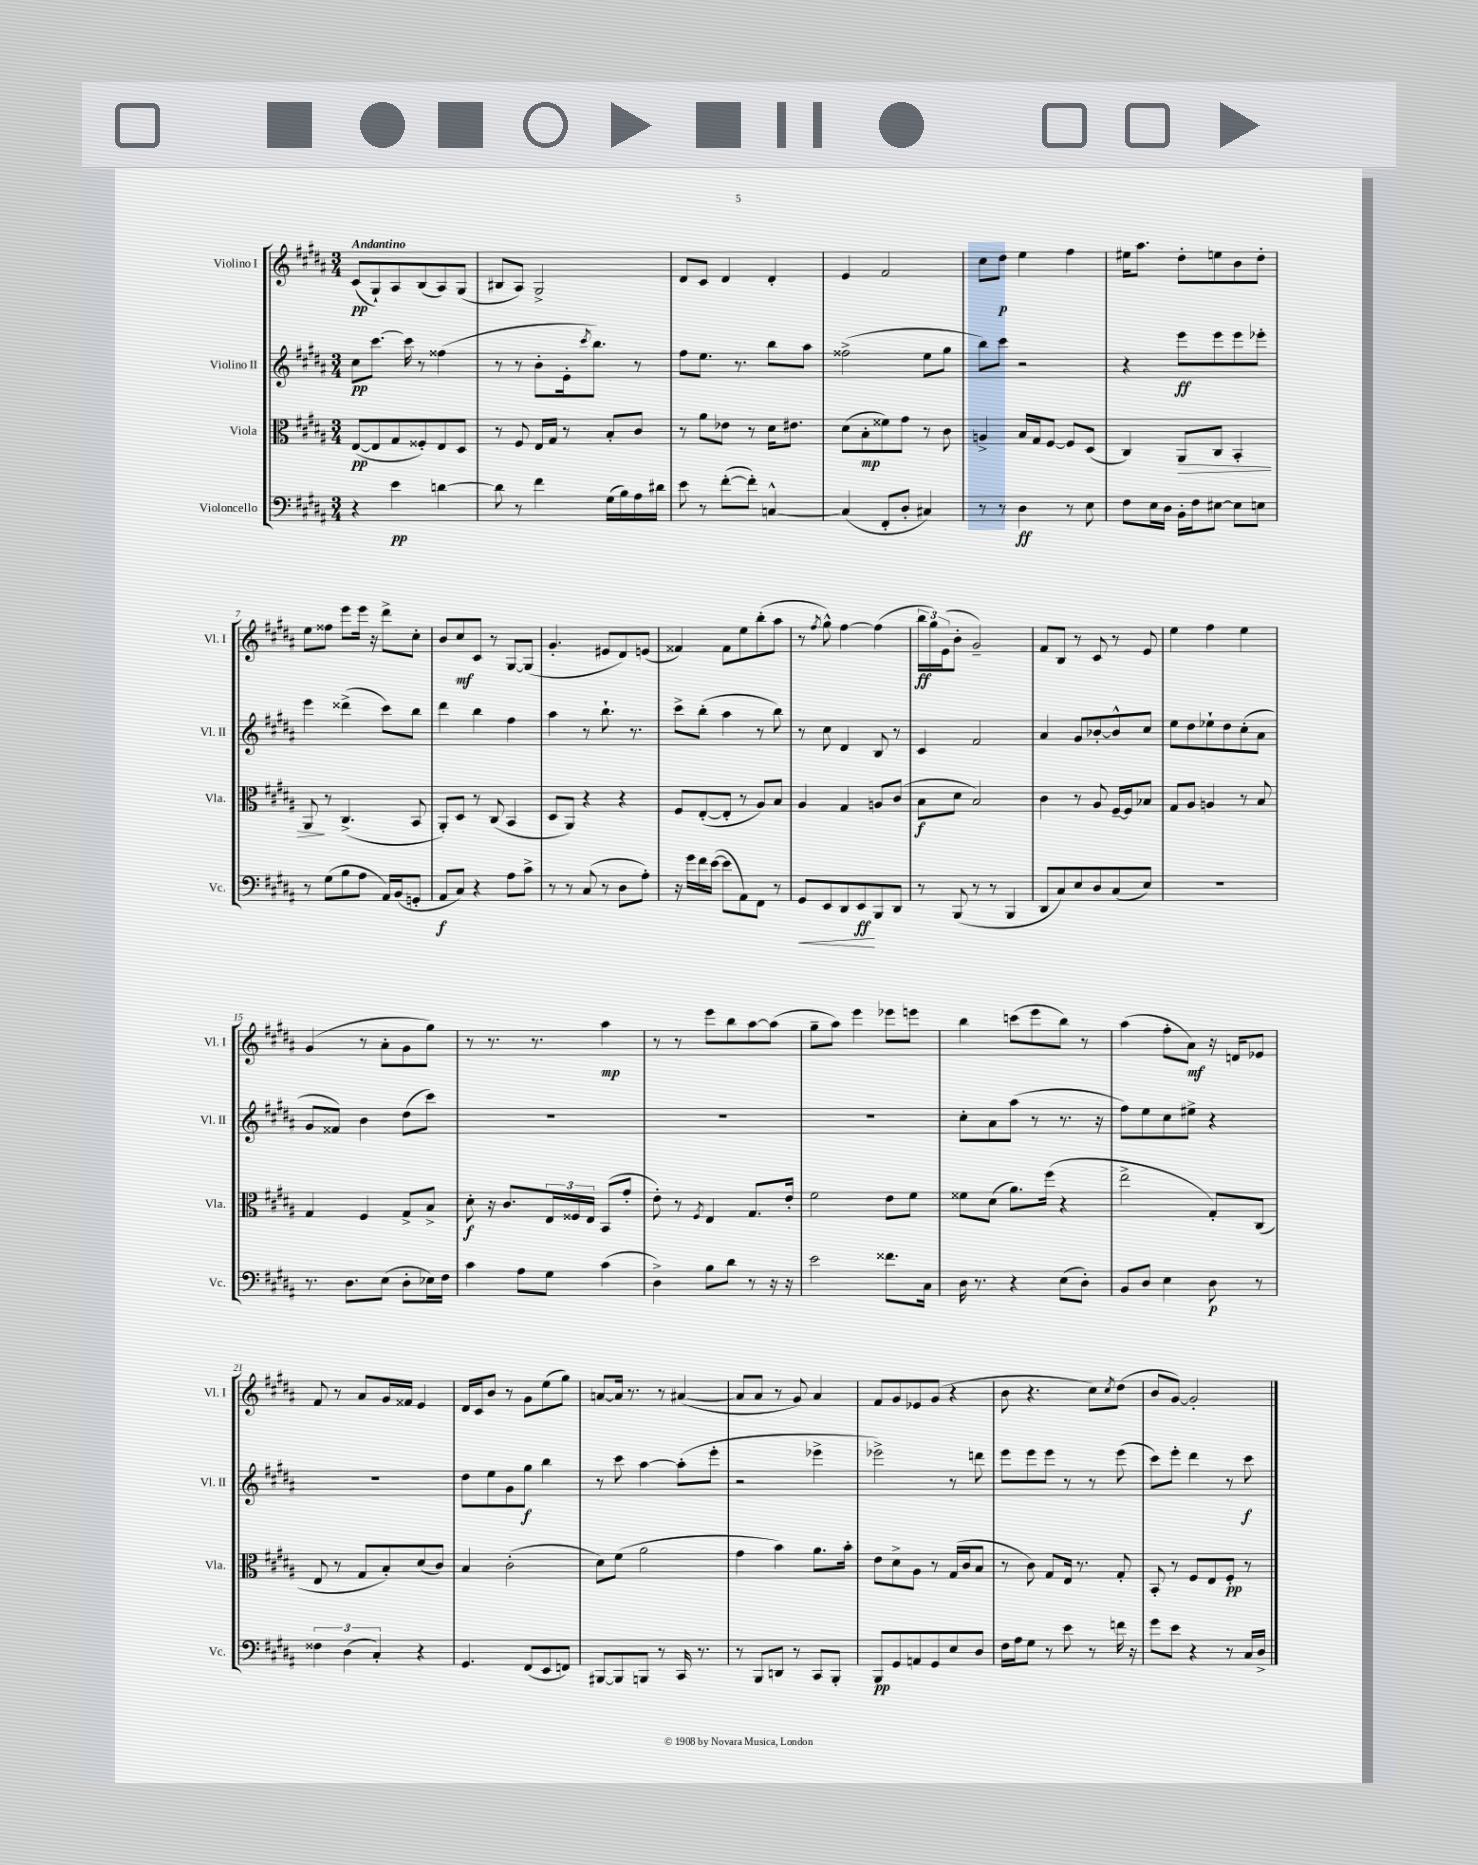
<<
\new StaffGroup <<
\new Staff = "s0" \with { instrumentName = "Violino I" shortInstrumentName = "Vl. I" } {
    \clef treble \key b \major \numericTimeSignature \time 3/4 \tempo "Andantino"
    cis'8\pp( gis8-!) ais8 b8( ais8) gis8( |
    bis8 ais8) gis2-> |
    dis'8 cis'8 dis'4 dis'4-. |
    e'4 fis'2 |
    cis''8 dis''8\p e''4 fis''4 |
    eis''16 ais''8. dis''8-. e''8 b'8 dis''8-. |
    e''8 fisis''8 e'''8 e'''16 r16 dis'''8-> cis''8-. |
    b'8 cis''8\mf cis'8 r8 gis8~ gis8( |
    gis'4.-. eis'8 dis'8) e'8( |
    fisis'4) fisis'8 e''8 b''8-.( ais''8 |
    r8 \acciaccatura { fis''8 } gis''8-^) fis''4~ fis''4( |
    \tuplet 3/2 { b''16\ff gis''16) e'16( } b'8-. gis'2--) |
    fis'8 b8 r8 cis'8 r8 e'8 |
    e''4 fis''4 e''4 |
    gis'4( r8 ais'8-. gis'8 gis''8) |
    r8 r8. r8. ais''4\mp |
    r8 r8 e'''8 b''8 ais''8~ ais''8( |
    gis''8-- ais''8) e'''4 ees'''8 e'''8 |
    b''4 c'''8( e'''8 b''8) r8 |
    ais''4( fis''8-. ais'8\mf) r16 d'16 ees'8 |
    fis'8 r8 ais'8 gis'16 fisis'16 e'4 |
    dis'16 cis'16 b'8 r8 gis'8 e''8( gis''8) |
    a'8~ a'16 r8. r8 ais'4~( |
    ais'8 ais'8 r8 gis'8) ais'4 |
    fis'8 gis'8 ees'8 gis'8( r4 |
    b'8 r4. cis''8) \acciaccatura { cis''8 } dis''8( |
    b'8 gis'8~) gis'2-. \bar "|." |
}
\new Staff = "s1" \with { instrumentName = "Violino II" shortInstrumentName = "Vl. II" } {
    \clef treble \key b \major \numericTimeSignature \time 3/4
    cis''8\pp cis'''8.~ cis'''16 r8 fisis''4( |
    r8 r8 b'8-. e'16-. \acciaccatura { cis'''8 } b''8.) r8 |
    fis''8 e''8. r8. b''8 ais''8 |
    fisis''2->( e''8 gis''8 |
    b''8) cis'''8 r2 |
    r4 e'''8\ff e'''8 e'''8 ees'''8-. |
    e'''4 disis'''4->( cis'''8) b''8 |
    dis'''4 b''4 fis''4 |
    ais''4 r8 b''8.-! r8. |
    cis'''8-> b''8-.( ais''4 r8 b''8) |
    r8 cis''8 dis'4 b8 r8 |
    cis'4 fis'2 |
    ais'4 gis'8 bes'8~-. bes'8-^ cis''8 |
    e''8 dis''8 ees''8-! dis''8 cis''8-.( ais'8 |
    gis'8 fisis'8) b'4 dis''8( cis'''8) |
    R2. |
    R2. |
    R2. |
    cis''8-. ais'8 ais''8( r8 r8. r16 |
    fis''8) e''8 cis''8 eis''8-> r4 |
    R2. |
    dis''8 e''8 gis'8 gis''8\f b''4 |
    r8 cis'''8 ais''4~ ais''8-.( e'''8-. |
    r2 ees'''4-> |
    ees'''2->) r8 d'''8 |
    e'''8 e'''8 e'''8 r8 r8 e'''8( |
    cis'''8) e'''8-. dis'''4 r8 cis'''8\f \bar "|." |
}
\new Staff = "s2" \with { instrumentName = "Viola" shortInstrumentName = "Vla." } {
    \clef alto \key b \major \numericTimeSignature \time 3/4
    e8~\pp( e8 gis8 fisis8-.) e8 dis8 |
    r8 fis8 e16 gis16 r8 b8-. cis'8 |
    r8 ais'8 ees'8 r8 dis'16 eis'8. |
    dis'8( b8-.\mp fisis'8) gis'8 r8 cis'8 |
    a4-> b16 gis16 fis8~ fis8 dis8( |
    cis4) ais,8\> cis8 b,4-. |
    ais,8\! r8 cis4.->( b,8 |
    ais,8-.) dis8 r8 cis8( b,4 |
    dis8 ais,8) r4 r4 |
    fis8 e8~-.( e8-. r8 ais8) b8 |
    ais4 gis4 a8 cis'8( |
    b8\f dis'8 b2) |
    cis'4 r8 ais8 fis16~-- fis16 bes8 |
    gis8 ais8 a4 r8 b8 |
    gis4 fis4 gis8-> b8-> |
    dis'8-.\f r16 cis'8. \tuplet 3/2 { e16 fisis16 e16 } b,8( gis'8-. |
    e'8-.) r8 \acciaccatura { fis8 } e4 gis8. e'16-. |
    fis'2 e'8 fis'8 |
    fisis'8 dis'8( ais'8.) fis''16( r4 |
    e''2-> gis8-.) cis8( |
    e8 r8 gis8 b8-.) dis'8( cis'8) |
    b4 cis'2-.( |
    dis'8) fis'8( ais'2 |
    gis'4 b'4) ais'8. b'16-. |
    e'8 dis'8-> ais8 r8 gis16( cis'16 b8 |
    r8 cis'8) gis8 e16 r8. gis8-. |
    b,8-. r8 fis8 e8 fis8-.\pp r8 \bar "|." |
}
\new Staff = "s3" \with { instrumentName = "Violoncello" shortInstrumentName = "Vc." } {
    \clef bass \key b \major \numericTimeSignature \time 3/4
    r4 e'4\pp d'4~ |
    d'8 r8 fis'4 gis16( b16) ais16 dis'16 |
    e'8 r8 fis'8~-.( fis'8-.) c4~-^ |
    c4( fis,8-. dis8-. cis4) |
    r8 r8 dis4\ff r8 e8 |
    fis8 e16 dis16 b,16-. fis16 eis8~ eis8 e8 |
    r8 gis8( b8 ais8 ais,16) b,16( g,8-. |
    ais,8\f cis8) r4 ais8 cis'8-> |
    r8 r8 cis8( r8 dis8 ais8-.) |
    r16 gis'16 fis'16 e'16~( e'8 ais,8) fis,8 r8 |
    gis,8\< e,8 dis,8 e,8\ff\! b,,8 dis,8 |
    r8 b,,8( r8 r8 b,,4 |
    dis,8 cis8) e8 dis8 cis8( e8) |
    R2. |
    r8. dis8. e8( dis8-. ees16) fis16 |
    cis'4 ais8 gis8 cis'4( |
    dis4->) b8 dis'8 r8 r16 r16 |
    e'2 fisis'8. cis16 |
    dis16 r8. r4 e8( dis8-.) |
    b,8 dis8 e4 dis8\p r8 |
    \tuplet 3/2 { fisis4 dis4( cis4-.) } r4 |
    gis,4. fis,8( e,8 f,8) |
    bis,,8~ bis,,8 b,,8 r8 cis,16 r8. |
    r8 b,,8 d,8 r8 cis,8 b,,8-. |
    b,,8\pp gis,8 a,8 gis,8 e8 dis8 |
    fis16 ais16 gis8 r8 e'8 r8 f'16 r16 |
    gis'8 e'8 r4 r8 cis16 dis16-> \bar "|." |
}
>>
>>
